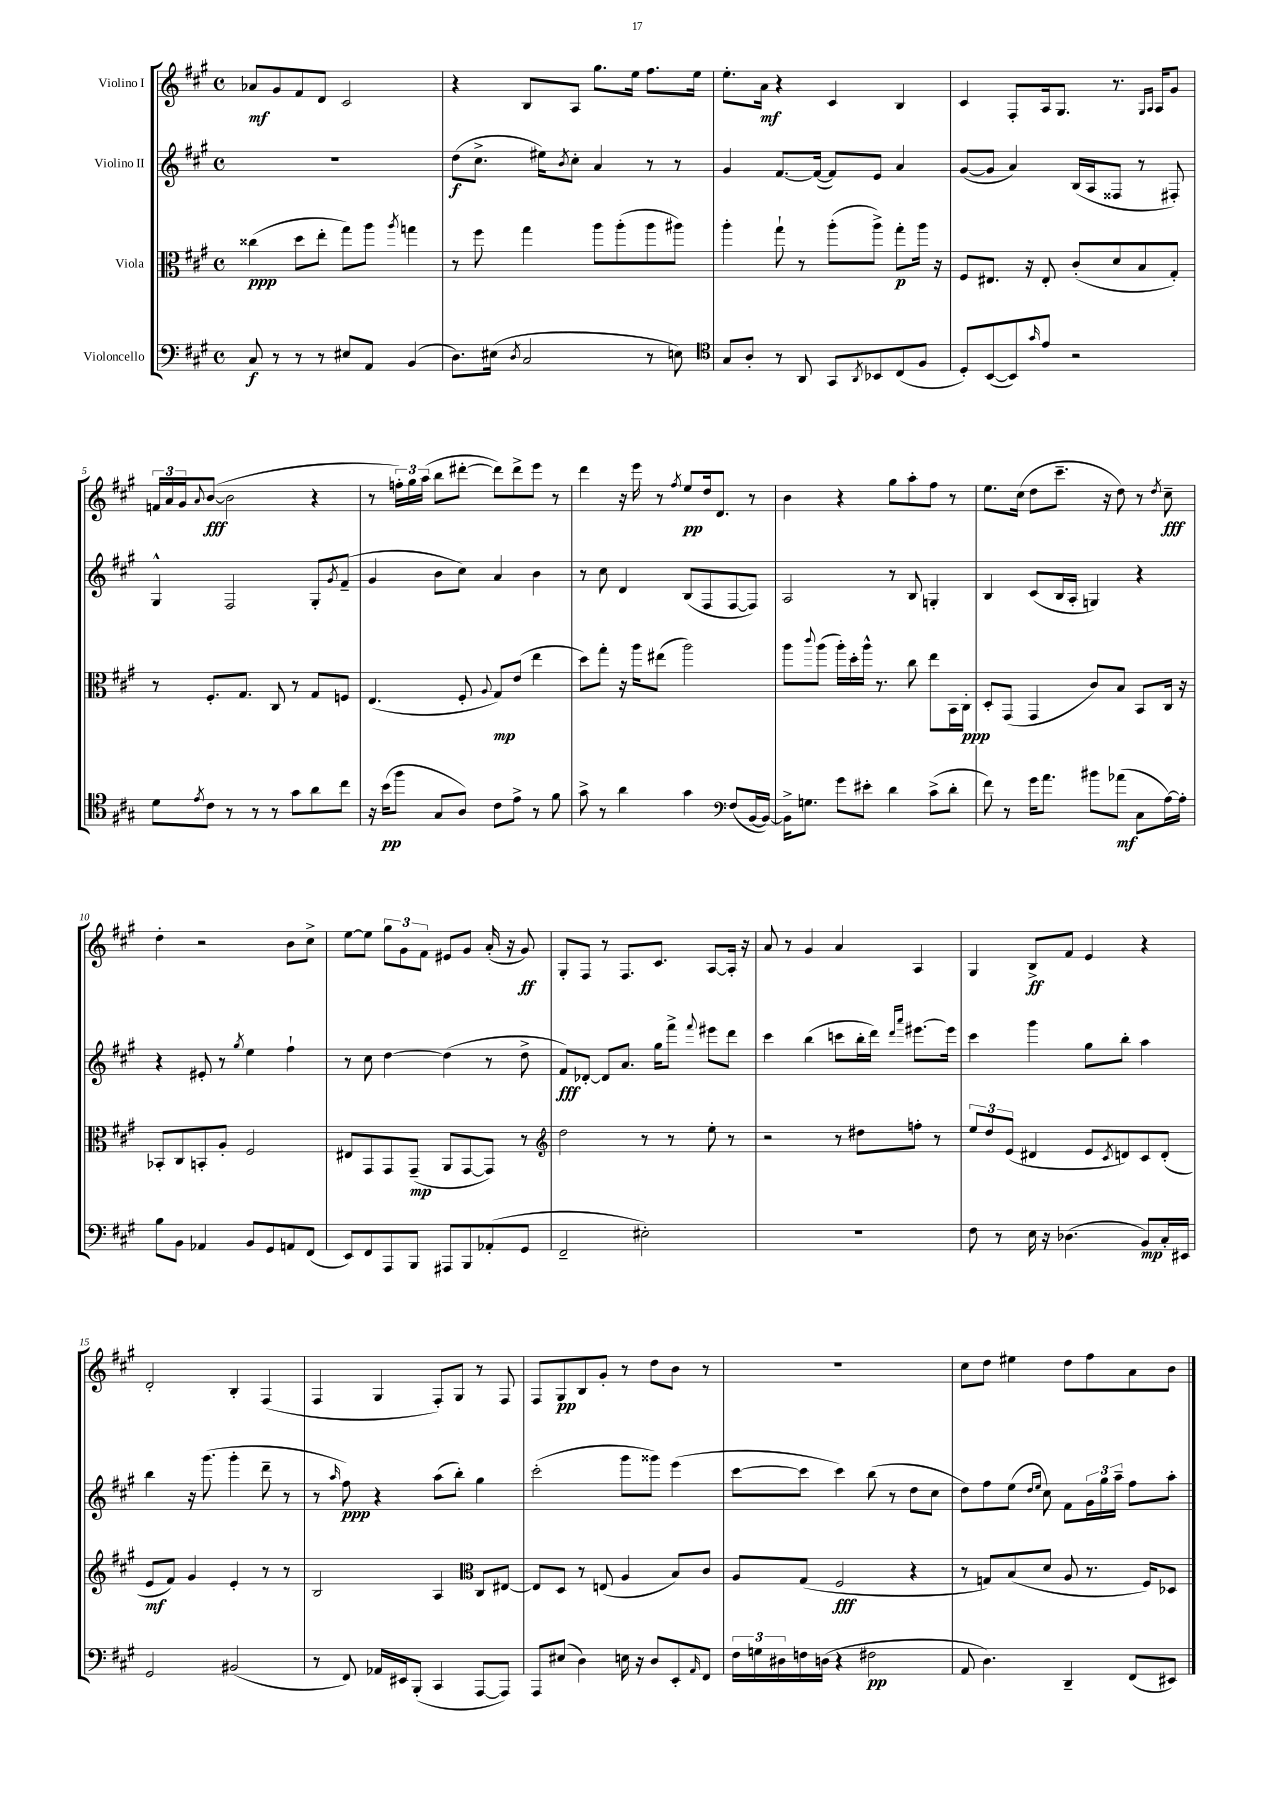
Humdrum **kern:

**kern	**dynam	**kern	**dynam	**kern	**dynam	**kern	**dynam
*part4	*part4	*part3	*part3	*part2	*part2	*part1	*part1
*staff4	*staff4	*staff3	*staff3	*staff2	*staff2	*staff1	*staff1
*I"Violoncello	*	*I"Viola	*	*I"Violino II	*	*I"Violino I	*
*clefF4	*	*clefC3	*	*clefG2	*	*clefG2	*
*k[f#c#g#]	*	*k[f#c#g#]	*	*k[f#c#g#]	*	*k[f#c#g#]	*
*M4/4	*	*M4/4	*	*M4/4	*	*M4/4	*
*met(c)	*	*met(c)	*	*met(c)	*	*met(c)	*
=1	=1	=1	=1	=1	=1	=1	=1
8C#/	f	(4cc##X\	ppp	1r	.	8a-X/L	mf
8r	.	.	.	.	.	8g#/	.
8r	.	8dd\L	.	.	.	8f#/	.
8r	.	8ee'\J	.	.	.	8d/J	.
8E#X/L	.	8gg#\L)	.	.	.	2c#/	.
8AA/J	.	8aa\J	.	.	.	.	.
.	.	8qaa/	.	.	.	.	.
(4BB/	.	4ggn\	.	.	.	.	.
=2	=2	=2	=2	=2	=2	=2	=2
8.D\L)	.	8r	.	(8dd\L	f	4r	.
.	.	8ff#\	.	8.cc#^\J	.	.	.
(16E#X\Jk	.	.	.	.	.	.	.
8qD/	.	.	.	.	.	.	.
2C#/	.	4gg#\	.	.	.	8B/L	.
.	.	.	.	16ee#X\KL)	.	.	.
.	.	.	.	8qb/	.	.	.
.	.	.	.	8cc#'\J	.	8A/J	.
.	.	8aa\L	.	4a/	.	8.gg#\L	.
.	.	(8aa'\	.	.	.	.	.
.	.	.	.	.	.	16ee\Jk	.
8r	.	8aa\	.	8r	.	8.ff#\L	.
8En\)	.	8aa#X\J)	.	8r	.	.	.
.	.	.	.	.	.	16ee\Jk	.
=3	=3	=3	=3	=3	=3	=3	=3
*clefC4	*	*	*	*	*	*	*
8G#/L	.	4aa'\	.	4g#/	.	8.ee'\L	.
8A'/J	.	.	.	.	.	.	.
.	.	.	.	.	.	16a\Jk	mf
8r	.	8gg#`\	.	[8.f#/L	.	4r	.
8AA/	.	8r	.	.	.	.	.
.	.	.	.	(16f#/Jk_	.	.	.
8GG#/L	.	(8aa'\L	.	8f#/L])	.	4c#/	.
8qAA/	.	.	.	.	.	.	.
8BB-X/	.	8aa^\J)	.	8e/J	.	.	.
(8C#/	.	8gg#'\L	p	4a/	.	4B/	.
8F#/J	.	16aa\Jk	.	.	.	.	.
.	.	16r	.	.	.	.	.
=4	=4	=4	=4	=4	=4	=4	=4
8D'/L)	.	8F#/L	.	([8g#/L	.	4c#/	.
([8BB/	.	8.E#X/J	.	8g#/J]	.	.	.
8BB/])	.	.	.	4a/)	.	8F#'/L	.
.	.	16r	.	.	.	.	.
16qqg#/	.	.	.	.	.	.	.
8e/J	.	8E#'/	.	.	.	16A/k	.
.	.	.	.	.	.	8.G#/J	.
2r	.	(8c#'/L	.	(16B/LL	.	.	.
.	.	.	.	16A/J	.	.	.
.	.	8d/	.	8F##X/J	.	8.r	.
.	.	8B/	.	8r	.	.	.
.	.	.	.	.	.	16qqG#/LL	.
.	.	.	.	.	.	16qqA/JJ	.
.	.	.	.	.	.	16A/KL	.
.	.	8G#'/J)	.	8F#X'/)	.	8g#/J	.
!!LO:LB:g=z
=5	=5	=5	=5	=5	=5	=5	=5
8d\L	.	8r	.	4G#^^/	.	24fn/LL	.
.	.	.	.	.	.	24a/	.
.	.	.	.	.	.	24g#/J	.
8qe/	.	.	.	.	.	8qqa/	.
8c#\J	.	8.F#'/L	.	.	.	([8b/J	fff
8r	.	.	.	2F#/	.	2b\]	.
.	.	8.G#/J	.	.	.	.	.
8r	.	.	.	.	.	.	.
8r	.	8C#/	.	.	.	.	.
8g#\L	.	8r	.	.	.	.	.
8a\	.	8G#/L	.	8G#'/L	.	4r	.
.	.	.	.	8qg#/	.	.	.
8cc#\J	.	8Fn/J	.	(8f#~/J	.	.	.
=6	=6	=6	=6	=6	=6	=6	=6
16r	.	(4.E/	.	4g#/	.	8r	.
(16b\KL	pp	.	.	.	.	.	.
8ff#\J	.	.	.	.	.	24ffn'\LL)	.
.	.	.	.	.	.	24gg#\	.
.	.	.	.	.	.	(24aa\JJ	.
8G#/L	.	.	.	8b\L	.	8bb\L	.
8A/J)	.	8F#'/	.	8cc#\J)	.	[8ddd#X'\J	.
.	.	8qqA/	.	.	.	.	.
8c#\L	.	8G#/L)	mp	4a/	.	8ddd#\L])	.
8e^\J	.	(8e/J	.	.	.	8ddd#^\	.
8r	.	4ee\	.	4b\	.	8eee\J	.
8f#\	.	.	.	.	.	8r	.
=7	=7	=7	=7	=7	=7	=7	=7
8g#^\	.	8dd\L)	.	8r	.	4ddd\	.
8r	.	8gg#'\J	.	8cc#\	.	.	.
4a\	.	16r	.	4d/	.	16r	.
.	.	16aa\KL	.	.	.	16eee\	.
.	.	(8ee#X\J	.	.	.	8r	.
.	.	.	.	.	.	8qff#/	.
4g#\	.	2aa\)	.	(8B/L	.	8ee/L	pp
.	.	.	.	8F#/	.	16dd/k	.
.	.	.	.	.	.	8.d/J	.
*clefF4	*	*	*	*	*	*	*
(8F#/L	.	.	.	[8F#/	.	.	.
[16BB/L	.	.	.	8F#/J])	.	8r	.
16BB/JJ_)	.	.	.	.	.	.	.
=8	=8	=8	=8	=8	=8	=8	=8
16BB^\KL]	.	8aa\L	.	2A/	.	4b\	.
8.Gn\J	.	.	.	.	.	.	.
.	.	8qqccc#/	.	.	.	.	.
.	.	(8aa\J	.	.	.	.	.
8g#\L	.	16aa'\LL)	.	.	.	4r	.
.	.	16dd'\	.	.	.	.	.
8e#X'\J	.	16aa^^\JJ	.	.	.	.	.
.	.	8.r	.	.	.	.	.
4d\	.	.	.	8r	.	8gg#\L	.
.	.	8cc#\	.	8B/	.	8aa'\	.
(8c#^\L	.	8ee\L	.	4Gn'/	.	8ff#\J	.
8d'\J	.	16BB\L	.	.	.	8r	.
.	.	16C#'\JJ	ppp	.	.	.	.
=9	=9	=9	=9	=9	=9	=9	=9
8f#\)	.	8D'/L	.	4B/	.	8.ee\L	.
8r	.	(8GG#/J	.	.	.	.	.
.	.	.	.	.	.	(16cc#\Jk	.
16g#\KL	.	4GG#/	.	(8c#/L	.	8dd\L	.
8.a\J	.	.	.	.	.	.	.
.	.	.	.	16B/L	.	8.ccc#~\J	.
.	.	.	.	16A'/JJ	.	.	.
8b#X\L	.	8c#/L)	.	4Gn/)	.	.	.
.	.	.	.	.	.	16r	.
(8a-X\J	mf	8B/J	.	.	.	8dd\)	.
8C#\L	.	8BB/L	.	4r	.	8r	.
.	.	.	.	.	.	8qdd/	.
[16A\L)	.	16C#/Jk	.	.	.	8cc#~\	fff
16A'\JJ]	.	16r	.	.	.	.	.
!!LO:LB:g=z
=10	=10	=10	=10	=10	=10	=10	=10
8B\L	.	8BB-X'/L	.	4r	.	4dd'\	.
8BB\J	.	8C#/	.	.	.	.	.
4AA-X/	.	8BBn'/	.	8e#X'/	.	2r	.
.	.	8A'/J	.	8r	.	.	.
.	.	.	.	8qgg#/	.	.	.
8BB/L	.	2F#/	.	4ee\	.	.	.
8GG#/	.	.	.	.	.	.	.
8AAn/	.	.	.	4ff#`\	.	8b\L	.
(8FF#/J	.	.	.	.	.	8cc#^\J	.
=11	=11	=11	=11	=11	=11	=11	=11
8EE/L)	.	8E#X/L	.	8r	.	[8ee\L	.
8FF#/	.	8GG#/	.	8cc#\	.	8ee\J]	.
8AAA/	.	8GG#/	.	[4dd\	.	12gg#\L	.
.	.	.	.	.	.	12g#\	.
8BBB/J	.	(8GG#~/J	mp	.	.	.	.
.	.	.	.	.	.	12f#\J	.
8AAA#X/L	.	8AA/L	.	(4dd\]	.	8e#X/L	.
8BBB/	.	[8GG#/	.	.	.	8g#/J	.
(8AA-X'/	.	8GG#/J])	.	8r	.	(16a'/	.
.	.	.	.	.	.	16r	.
8GG#/J	.	8r	.	8dd^\	.	8g#/)	ff
=12	=12	=12	=12	=12	=12	=12	=12
*	*	*clefG2	*	*	*	*	*
2FF#~/	.	2dd\	.	8f#/L)	fff	8G#'/L	.
.	.	.	.	[8d-X'/J	.	8F#/J	.
.	.	.	.	8d-/L]	.	8r	.
.	.	.	.	8.a/J	.	8.F#/L	.
2E#X'\)	.	8r	.	.	.	.	.
.	.	.	.	16gg#\KL	.	8.c#/J	.
.	.	8r	.	8fff#^\J	.	.	.
.	.	.	.	8qqfff#/	.	.	.
.	.	8ee'\	.	8eee#X\L	.	[8A/L	.
.	.	8r	.	8ddd\J	.	16A'/Jk]	.
.	.	.	.	.	.	16r	.
=13	=13	=13	=13	=13	=13	=13	=13
1r	.	2r	.	4ccc#\	.	8a/	.
.	.	.	.	.	.	8r	.
.	.	.	.	(4bb\	.	4g#/	.
.	.	8r	.	8cccn\L	.	4a/	.
.	.	8dd#X\L	.	16bb'\L	.	.	.
.	.	.	.	16ddd\JJ)	.	.	.
.	.	.	.	16qqddd/LL	.	.	.
.	.	.	.	16qqaaa/JJ	.	.	.
.	.	8ffn'\J	.	[8.eee#X\L	.	4A/	.
.	.	8r	.	.	.	.	.
.	.	.	.	16eee#\Jk]	.	.	.
=14	=14	=14	=14	=14	=14	=14	=14
8F#\	.	12ee/L	.	4ccc#\	.	4G#/	.
.	.	12dd/	.	.	.	.	.
8r	.	.	.	.	.	.	.
.	.	(12e/J	.	.	.	.	.
16E\	.	4d#X/	.	4ggg#\	.	8B^/L	ff
16r	.	.	.	.	.	.	.
(4.D-X\	.	.	.	.	.	8f#/J	.
.	.	8e/L	.	8gg#\L	.	4e/	.
.	.	8qc#/	.	.	.	.	.
.	.	8dn/)	.	8bb'\J	.	.	.
8BB/L)	mp	8c#/	.	4aa\	.	4r	.
16C#'/L	.	(8d'/J	.	.	.	.	.
16EE#X/JJ	.	.	.	.	.	.	.
!!LO:LB:g=z
=15	=15	=15	=15	=15	=15	=15	=15
2GG#/	.	8e/L	mf	4bb\	.	2d'/	.
.	.	8f#/J)	.	.	.	.	.
.	.	4g#/	.	16r	.	.	.
.	.	.	.	(8.ggg#\	.	.	.
(2BB#X/	.	4e'/	.	4ggg#'\	.	4B'/	.
.	.	8r	.	8ddd~\	.	(4F#/	.
.	.	8r	.	8r	.	.	.
=16	=16	=16	=16	=16	=16	=16	=16
8r	.	2B/	.	8r	.	4F#/	.
.	.	.	.	16qqaa/	.	.	.
8FF#/)	.	.	.	8ff#\)	ppp	.	.
16AA-X/LL	.	.	.	4r	.	4G#/	.
16EE#X/J	.	.	.	.	.	.	.
(8BBB'/J	.	.	.	.	.	.	.
4CC#/	.	4A/	.	(8aa\L	.	8F#'/L)	.
.	.	.	.	8bb'\J)	.	8G#/J	.
*	*	*clefC3	*	*	*	*	*
[8AAA/L	.	8C#/L	.	4gg#\	.	8r	.
8AAA/J])	.	[8E#X/J	.	.	.	8F#/	.
=17	=17	=17	=17	=17	=17	=17	=17
8AAA/L	.	8E#/L]	.	(2ccc#'\	.	8F#/L	.
(8E#X/J	.	8D/J	.	.	.	8G#/	pp
4D\)	.	8r	.	.	.	8B/	.
.	.	(8En/	.	.	.	8g#'/J	.
16En\	.	4A/	.	8ggg#\L	.	8r	.
16r	.	.	.	.	.	.	.
8D/L	.	.	.	8ggg##X\J)	.	8dd\L	.
8EE'/	.	8B/L)	.	(4eee\	.	8b\J	.
16qqAA/	.	.	.	.	.	.	.
8FF#/J	.	8c#/J	.	.	.	8r	.
=18	=18	=18	=18	=18	=18	=18	=18
24F#\LL	.	8A/L	.	[8ccc#\L	.	1r	.
24Gn\	.	.	.	.	.	.	.
24D#X\	.	.	.	.	.	.	.
16Fn\	.	(8G#/J	.	8ccc#\J]	.	.	.
(16Dn\JJ	.	.	.	.	.	.	.
4r	.	2F#/	fff	4ccc#\)	.	.	.
2F#X\	pp	.	.	(8bb\	.	.	.
.	.	.	.	8r	.	.	.
.	.	4r	.	8dd\L	.	.	.
.	.	.	.	8cc#\J	.	.	.
=19	=19	=19	=19	=19	=19	=19	=19
8AA/	.	8r	.	8dd\L)	.	8cc#\L	.
4.D\)	.	8Gn/L)	.	8ff#\	.	8dd\J	.
.	.	(8B/	.	(8ee\J	.	4ee#X\	.
.	.	.	.	16qqdd/LL	.	.	.
.	.	.	.	16qqee/JJ	.	.	.
.	.	8d/J	.	8cc#\)	.	.	.
4DD~/	.	8A/	.	8f#\L	.	8dd\L	.
.	.	8.r	.	24g#\L	.	8ff#\	.
.	.	.	.	24gg#\	.	.	.
.	.	.	.	24aa~\JJ	.	.	.
(8FF#/L	.	.	.	8ff#\L	.	8a\	.
.	.	16F#/KL)	.	.	.	.	.
8EE#X/J)	.	8D-X/J	.	8aa'\J	.	8b\J	.
==	==	==	==	==	==	==	==
*-	*-	*-	*-	*-	*-	*-	*-
